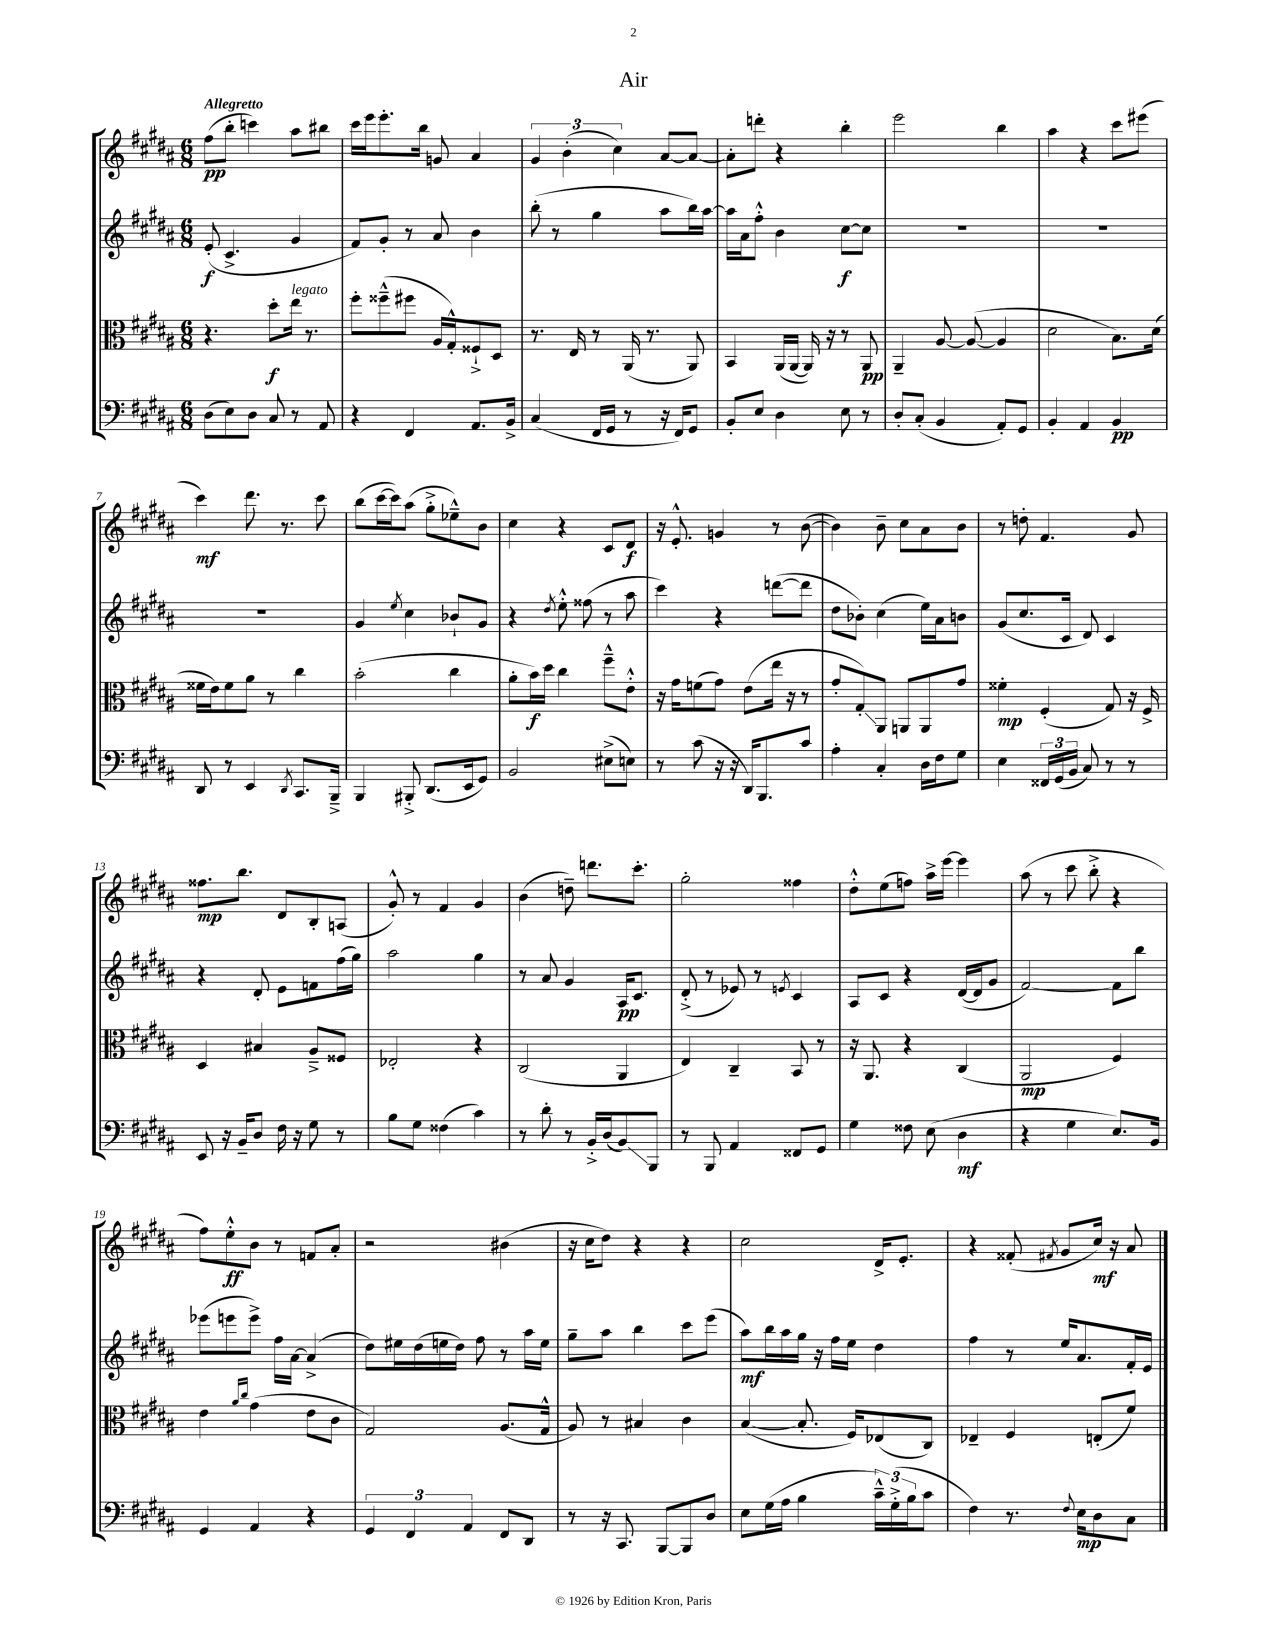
\header { title = "Air" }
<<
\new StaffGroup <<
\new Staff = "s0" {
    \clef treble \key b \major \numericTimeSignature \time 6/8 \tempo "Allegretto"
    fis''8\pp( b''8-. c'''4) ais''8 bis''8 |
    cis'''16 e'''16 e'''8.-. b''16 g'8 ais'4 |
    \tuplet 3/2 { gis'4 b'4-.( cis''4) } ais'8~ ais'8~ |
    ais'8-. d'''8-. r4 b''4-. |
    e'''2 b''4 |
    ais''4 r4 cis'''8 eis'''8( |
    cis'''4\mf) dis'''8. r8. cis'''8 |
    b''8( cis'''16~ cis'''16) ais''8( gis''8-.-> ees''8---^) b'8 |
    cis''4 r4 cis'8 dis'8\f |
    r16 e'8.-.-^ g'4 r8 b'8~( |
    b'4) b'8-- cis''8 ais'8 b'8 |
    r8 d''8-. fis'4. gis'8 |
    fisis''8.\mp b''8. dis'8 b8-. a8( |
    gis'8-.-^) r8 fis'4 gis'4 |
    b'4( d''8--) d'''8. cis'''8.-. |
    gis''2-. fisis''4 |
    dis''8-.-^ e''8( f''8) ais''16-> e'''16~ e'''4 |
    ais''8( r8 cis'''8 b''8-.-> r4 |
    fis''8) e''8-.-^\ff b'8 r8 f'8 ais'8-. |
    r2 bis'4( |
    r16 cis''16 dis''8) r4 r4 |
    cis''2 dis'16-> e'8.-. |
    r4 fisis'8-.( \acciaccatura { fis'8 } gis'8 cis''16\mf) r16 ais'8 \bar "|." |
}
\new Staff = "s1" {
    \clef treble \key b \major \numericTimeSignature \time 6/8
    e'8-.\f( cis'4.-> gis'4 |
    fis'8) gis'8-. r8 ais'8 b'4 |
    b''8-.( r8 gis''4 ais''8 b''16) ais''16~ |
    ais''16 ais'16 fis''8-.-^ b'4 cis''8~\f cis''8 |
    R2. |
    R2. |
    R2. |
    gis'4 \acciaccatura { e''8 } cis''4 bes'8-! gis'8 |
    r4 \acciaccatura { dis''8 } e''8-.-^ fisis''8( r8 ais''8 |
    cis'''4) r4 d'''8~( d'''8 |
    dis''8 bes'8-.) cis''4( e''16) ais'16 b'8 |
    gis'8( cis''8. cis'16 dis'8) cis'4 |
    r4 dis'8-. e'8 f'8 fis''16( gis''16) |
    ais''2 gis''4 |
    r8 ais'8 gis'4 ais16\pp cis'8. |
    dis'8-.->( r8 ees'8) r8 \acciaccatura { e'8 } cis'4 |
    ais8 cis'8 r4 dis'16~( dis'16 gis'8 |
    fis'2~) fis'8 b''8 |
    ees'''8( e'''8 e'''8->) fis''16 ais'16~ ais'4->( |
    dis''8) eis''16 dis''16( e''16 dis''16) fis''8 r8 ais''16 e''16 |
    gis''8-- ais''8 b''4 cis'''8 e'''8( |
    ais''8\mf) b''16 ais''16 gis''16 r16 fis''16 e''16 dis''4 |
    fis''4 r8 e''16 ais'8. fis'16-. e'16 \bar "|." |
}
\new Staff = "s2" {
    \clef alto \key b \major \numericTimeSignature \time 6/8
    r4. dis''8-.\f e''16^\markup { \italic "legato" } r8. |
    fis''8-. fisis''8---^( fis''8 ais16 gis16-.-^) fisis8-!-> dis8 |
    r8. e16 r8 ais,16( r8. ais,8) |
    b,4 ais,16( ais,16~ ais,16) r16 r8 ais,8\pp |
    ais,4-- ais8~ ais8~( ais4 |
    dis'2 b8.) dis'16( |
    fisis'16 e'16) fisis'8 ais'8 r8 cis''4 |
    b'2-.( cis''4 |
    ais'8-. b'16\f) dis''16 cis''4 fis''8---^ e'8-.-^ |
    r16 gis'16 f'8( gis'8) e'8( e''16 r16 r8 |
    gis'8-. gis8-.\glissando) ais,8 a,8 a,8 gis'8 |
    fisis'4-.\mp fis4-.( gis8) r16 fis16-> |
    dis4 bis4 ais8---> fisis8 |
    ees2-. r4 |
    cis2( ais,4 |
    e4) cis4-- b,8 r8 |
    r16 ais,8. r4 cis4( |
    ais,2\mp fis4) |
    e'4 \grace { ais'16 cis''16 } gis'4( e'8 cis'8 |
    gis2) ais8.( gis16-^ |
    ais8) r8 bis4 cis'4 |
    b4~( b8.-. fis16) ees8( cis8) |
    ees4-- fis4 e8-.( fis'8) \bar "|." |
}
\new Staff = "s3" {
    \clef bass \key b \major \numericTimeSignature \time 6/8
    dis8( e8) dis8 cis8 r8 ais,8 |
    r4 fis,4 ais,8. b,16-> |
    cis4( fis,16 gis,16 r8 r16 fis,16) gis,8 |
    b,8-. e8 dis4 e8 r8 |
    dis8-. cis8-.( b,4 ais,8-.) gis,8 |
    b,4-. ais,4 b,4\pp |
    dis,8 r8 e,4 \acciaccatura { dis,8 } cis,8. b,,16---> |
    b,,4 bis,,8-.-> dis,8.( e,16 gis,8) |
    b,2 eis8->( e8) |
    r8 cis'8( r16 r16 dis,16) b,,8. cis'8 |
    ais4-. cis4-. dis16 fis16 gis8 |
    e4 \tuplet 3/2 { fisis,16 gis,16( b,16 } cis8) r8 r8 |
    e,8 r16 b,16-- dis8 fis16 r16 gis8 r8 |
    b8 gis8 fisis4( cis'4) |
    r8 dis'8-. r8 b,16-.-> dis16( b,8\glissando) b,,8 |
    r8 b,,8 ais,4 fisis,8 gis,8 |
    gis4 fisis8 e8( dis4\mf |
    r4 gis4 e8.) b,16 |
    gis,4 ais,4 r4 |
    \tuplet 3/2 { gis,4 fis,4 ais,4 } fis,8 dis,8 |
    r8 r16 cis,8. b,,8~ b,,8 dis8 |
    e8 gis16( ais16 b4 \tuplet 3/2 { cis'16---^) gis16-.->( b16 } cis'8 |
    fis4) r8. \appoggiatura { fis8 } e16\mp dis8 cis8 \bar "|." |
}
>>
>>
